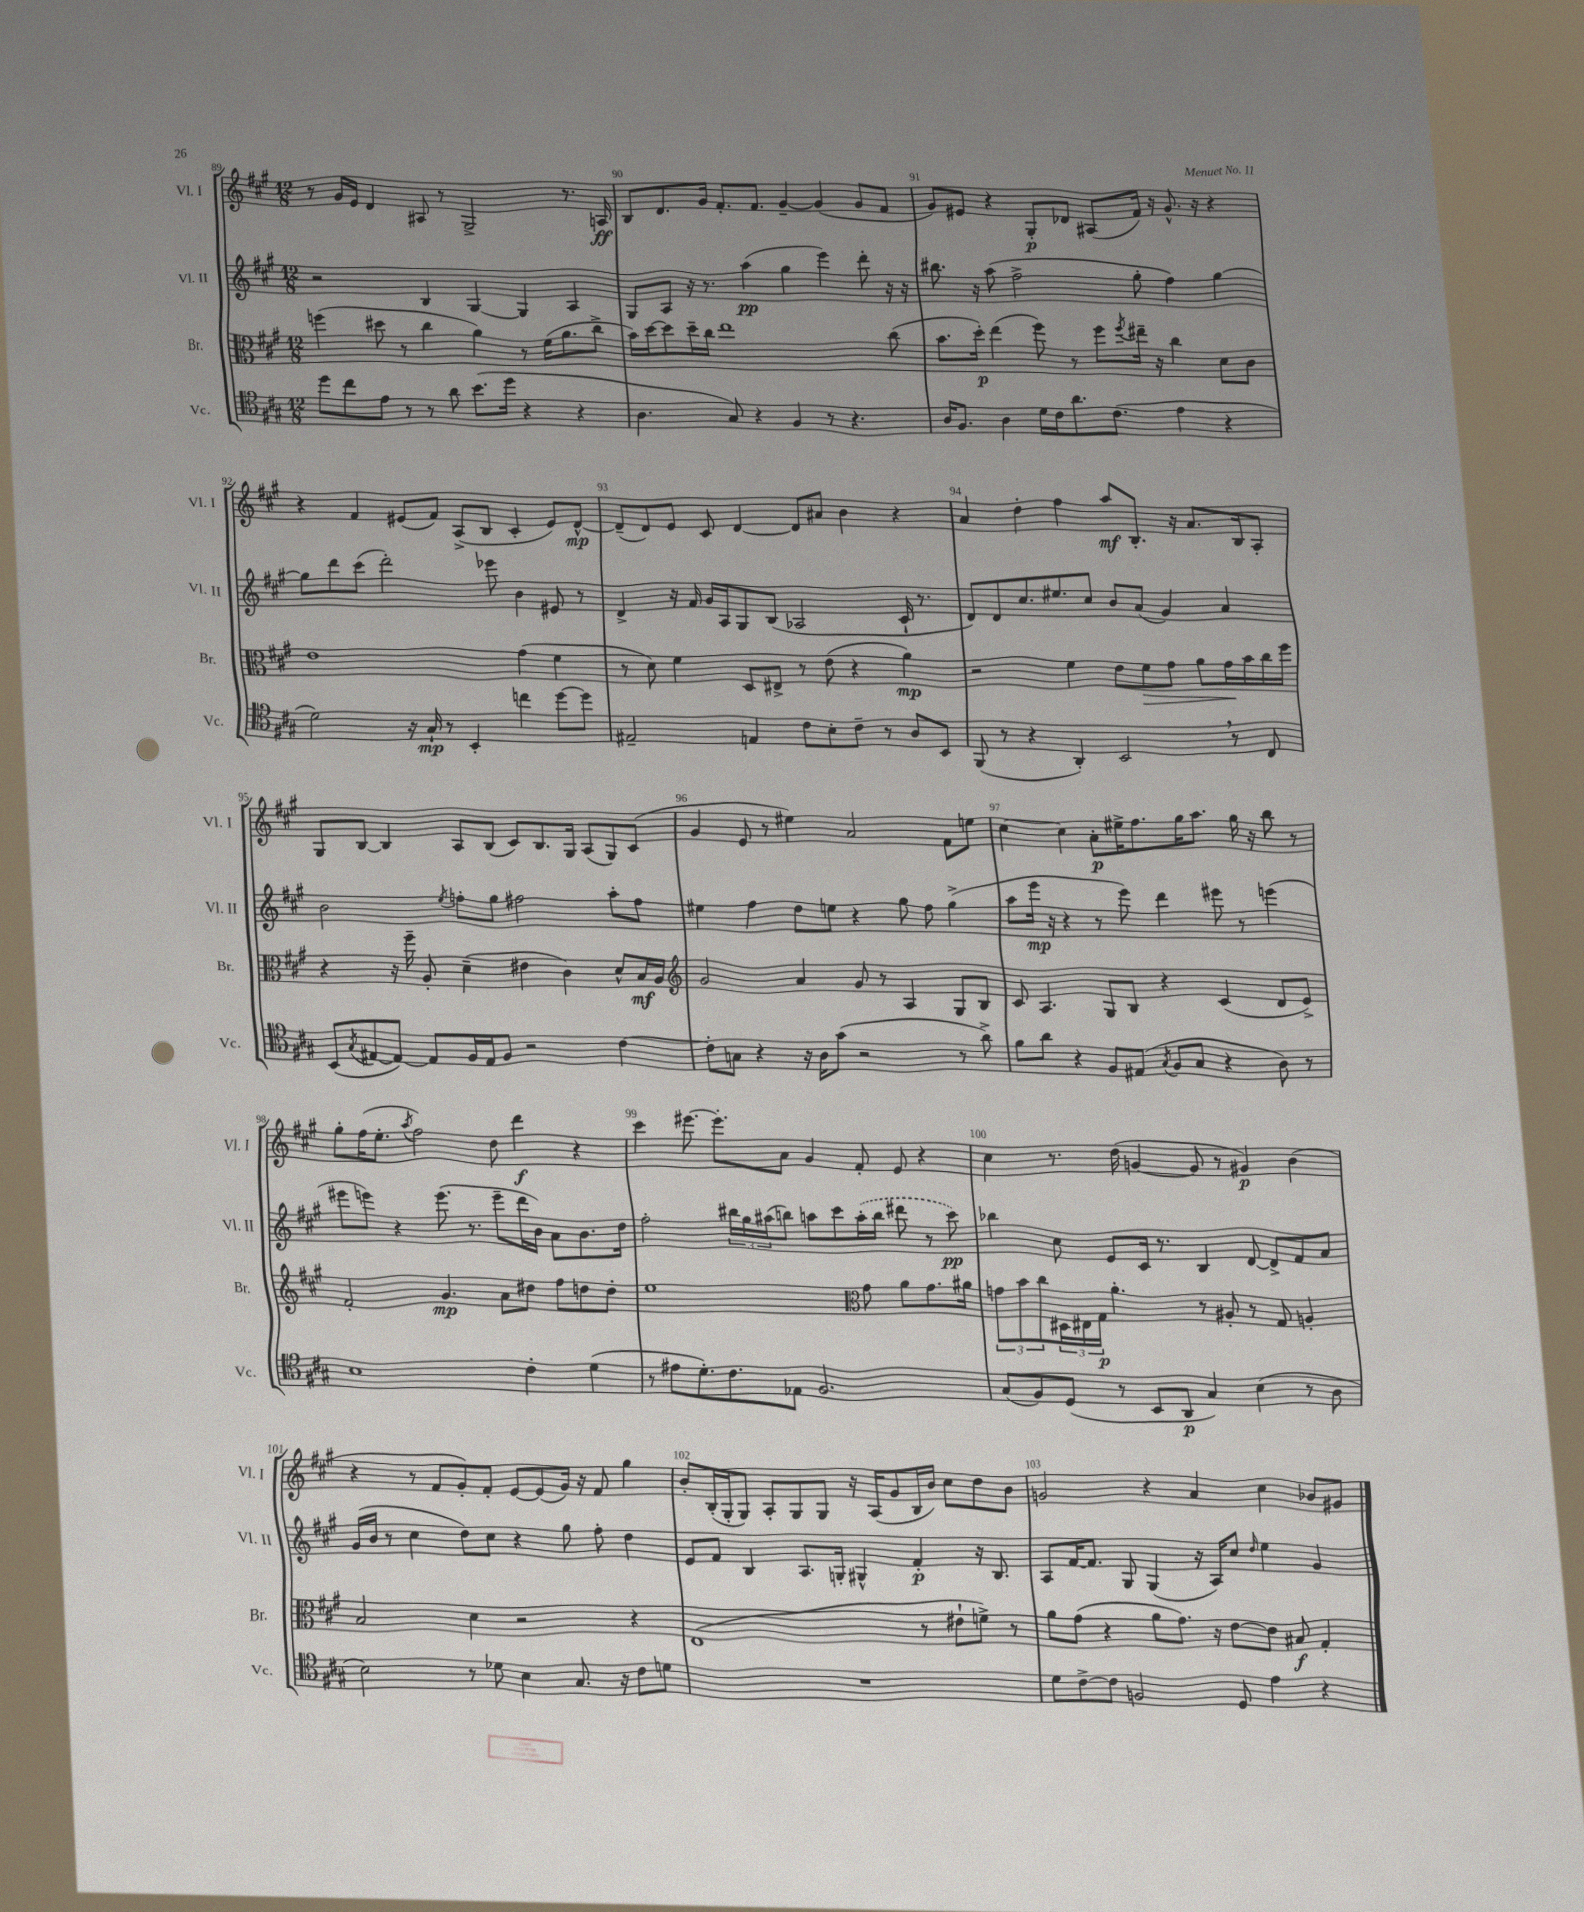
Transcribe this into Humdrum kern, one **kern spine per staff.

**kern	**kern	**kern	**kern
*staff4	*staff3	*staff2	*staff1
*clefC4	*clefC3	*clefG2	*clefG2
*k[f#c#g#]	*k[f#c#g#]	*k[f#c#g#]	*k[f#c#g#]
*M12/8	*M12/8	*M12/8	*M12/8
8dd\L	(4ff\	2r	8r
8cc#\	.	.	16g#/LL
.	.	.	16e/JJ
8e\J	8dd#\	.	4d/
8r	8r	.	.
8r	4cc#\	4B/	8A#/
8a\	.	.	8r
(8.b\L	4a\)	[4G#/	2G#^/
16dd\Jk	.	.	.
4r	8r	4G#/]	.
.	(16f#\LK	.	.
.	8.a\	.	.
4r	.	4A/	8.r
.	8cc#^\J	.	.
.	.	.	16A/
=	=	=	=
4.A\	16b\LL)	8G#/L	8B/L
.	[16dd\J	.	.
.	8dd\]	8A/J	8.d/
.	16dd~\L	16r	.
.	16cc#\JJ	8.r	16g#/Jk
8G#/)	1ee	.	8.f#'/L
4r	.	(4aa\	.
.	.	.	8.f#/J
4F#/	.	4gg#\	[4g#~/
8r	.	4eee\)	(4g#/]
4.r	.	.	.
.	.	8ddd'\	8g#/L
.	(8cc#\	16r	8f#/J
.	.	16r	.
=	=	=	=
16A/LK	8.b\L	8.bb#\	8g#/L)
8.F#/J	.	.	.
.	.	.	8e#/J
.	16dd'\Jk)	16r	.
4A\	(4ee\	(8aa\	4r
.	.	2ff#^\	.
16d\LL	8ff#\)	.	8G#'/L
16c#\J	.	.	.
8.a\	8r	.	8d-/J
.	8ff#\L	.	(8A#/L
(8.c#\J	.	.	.
.	8qff#/	.	.
.	16ee#~\Jk	8gg#'\	16f#/Jk)
.	16r	.	16r
4e\	4cc#\	4ff#\)	8.g#^^/
.	.	.	16r
4r	8d\L	[4gg#\	4r
.	8c#\J	.	.
=	=	=	=
2d\)	1e	8gg#\]L	4r
.	.	8ddd\	.
.	.	(8ccc#\J	4f#/
.	.	2ddd'\)	.
16r	.	.	(8e#/L
16G#`/	.	.	.
8r	.	.	8f#/J)
4BB'/	.	.	(8A^/L
.	.	8eee-\	8B/J
4cc\	(4g#\	4b\	4c#'/
[8dd\L	4f#\	8e#/	8e#/L)
8dd\]J	.	8r	[8d^^/J
=	=	=	=
2E#~/	8r	4d^/	(8d~/]L
.	8d\)	.	8d/)
.	4f#\	16r	8e/J
.	.	16f#/	.
.	.	16g#/LL	8c#/
.	.	16A/J	.
4E/	8D/L	8G#/	[4d/
.	8E#^/J	(8B/J	.
8c#\L	8r	2A-/	8d/]L
8B'\	(8e\	.	8a#/J
8c#~\J	4r	.	4b\
8r	.	.	.
8A/L	4a\)	16c#`/	4r
.	.	8.r	.
8BB/J	.	.	.
=	=	=	=
(8FF#/	2r	8d/L)	4a/
8r	.	8d/	.
4r	.	8.cc#/	4dd'\
.	.	8.ee#/	.
4AA'/)	4f#\	.	4ff#\
.	.	8cc#/J	.
2BB/	8e\L	8b/L	8aa/L
.	8f#\	(8a/J	8.B'/J
.	8g#\J	4g#/)	.
.	.	.	16r
.	8a\L	.	8.a/L
8r	16g#\L	4a/	.
.	16b\	.	16B/k
8C#/	16cc#\	.	8A'/J
.	16ff#\JJ	.	.
=	=	=	=
(8BB/L	4r	2b\	8G#/L
8qG#/	.	.	.
[8E#/	.	.	[8B/J
8E#/_J)	16r	.	4B/]
.	16ff#~\	.	.
8E#/]L	8A'/	.	.
.	.	8qee/	.
16F#/L	(4d~\	8ff'\L	8A/L
16E#/J	.	.	.
8F#/J	.	8gg#\J	(8B/J
2r	4e#\	2ff#\	8c#/L)
.	.	.	8.B/
.	4c#\)	.	.
.	.	.	16G#/Jk
.	.	.	(8A/L
[4c#\	8d^^/L	8aa'\L	8G#/)
.	16B/L	8ff#\J	(8c#/J
.	16A/JJ	.	.
=	=	=	=
*	*clefG2	*	*
8c#'\]L	2g#/	4ee#\	4g#/
8G\J	.	.	.
4r	.	4ff#\	8e/
.	.	.	8r
16r	4a/	8dd\L	4ee#\)
16A\LK	.	.	.
(8g#\J	.	8ee\J	.
2r	8g#/	4r	2a/
.	8r	.	.
.	4A/	8gg#\	.
.	.	8ff#\	.
8r	8G#/L	(4gg#^\	8f#\L
8a^\)	8B/J	.	8ee\J
=	=	=	=
8f#\L	8c#/	8aa\L	[4cc#\
8a\J	4.A/	16eee\Jk	.
.	.	16r	.
4r	.	4r	4cc#\]
8F#/L	8G#/L	8r	8a'\L
(8E#/J	8B/J	8eee\)	16ee#^\K
.	.	.	8.ff#\
8qG#/	.	.	.
8F#/L	4r	4ddd\	.
8G#/J	.	.	16gg#\K
.	.	.	8.aa\J
4r	(4c#/	8eee#\	.
.	.	8r	16gg#\
.	.	.	16r
8A\)	8d/L	(4eee\	8bb\
8r	8e^/J)	.	8r
=	=	=	=
1B	2f#'/	8eee#\L	8gg#'\L
.	.	8eee\J)	(16ff#\K
.	.	.	8.ee'\J
.	.	4r	.
.	.	.	8qaa/
.	.	.	2ff#\)
.	4.g#/	(8.eee\	.
.	.	8.r	.
.	8a\L	8eee~\L	8dd\
4c#'\	8dd#\J	16ddd\L	4ddd\
.	.	16b\JJ)	.
.	8ff#\L	8a\L	.
(4d\	8dd\	8.b\	4r
.	8dd'\J	.	.
.	.	16dd\Jk	.
=	=	=	=
8r	1ee	2ff#'\	4ccc#\
8e#\L	.	.	.
8.d'\)	.	.	[8.eee#\
8.c#\	.	.	8.eee#'\]L
.	.	24bb#\LL	.
.	.	24gg#\	.
.	.	(24aa#\J	.
8E-\J	.	8bb\J)	8a\J
2.F#/	.	8aa\L	4g#/
.	.	8ccc#\	.
*	*clefC3	*	*
.	8g#\	(16aa'\L	8f#'/
.	.	16bb\JJ	.
.	8a\L	8ddd#\	8e/
.	8.g#\	8r	4r
.	.	8ccc#\)	.
.	16a#\Jk	.	.
=	=	=	=
(8G#/L	12g\L	4bb-\	4cc#\
.	12b\	.	.
8F#/)	.	.	.
.	12cc#\	.	.
(8D/J	24D#\L	8cc#\	8.r
.	24E#\	.	.
.	24G#\JJ	.	.
8r	4.a'\	8e/L	.
.	.	.	(16dd\
8BB/L	.	16c#/Jk	[4g/
.	.	8.r	.
8AA/J	.	.	.
4G#/)	8r	4B/	8g/]
.	8A#'/	.	8r
(4B\	8r	[8d/	4g#/)
.	8G#/	8d^/]L	.
8r	4A'/	8f#/	(4b\
8A\	.	8a/J	.
=	=	=	=
2B\)	2B/	(16g#/LL	4r
.	.	16b/JJ	.
.	.	8r	.
.	.	4cc#\	8r
.	.	.	8f#/L
8r	4d\	8dd\L)	8g#'/)
8d-\	.	8cc#\J	8f#'/J
4B\	2r	4r	[8e/L
.	.	.	(8e/]
8.G#/	.	8gg#\	16g#/Jk)
.	.	.	16r
.	.	8ff#'\	8f#/
16r	.	.	.
8c#\L	4r	4dd\	4gg#\
8d\J	.	.	.
=	=	=	=
1.r	(1E	8e/L	8b'/L
.	.	8f#/J	(16B'/L
.	.	.	16G#'/J
.	.	4B/	8G#/J)
.	.	.	8A'/L
.	.	8.A/L	8G#/
.	.	.	8G#/J
.	.	16G'/Jk	.
.	.	4G#^^/	16r
.	.	.	(16A/LK
.	.	.	8g#/
.	8r	4f#'/	16B/L
.	.	.	16b/JJ)
.	8e#`\L	.	8cc#\L
.	8f^\J)	16r	8dd\
.	.	8.B/	.
.	8r	.	8b\J
=	=	=	=
8d\L	8a\L	8A/L	2g/
[8c#^\	(8g#\J	[16f#/K	.
.	.	8.f#/]J	.
8c#\]J	4r	.	.
2F/	.	8G#/	.
.	8a\L	(4G#/	4r
.	8.g#\J)	.	.
.	.	16r	4a/
.	16r	16A/LK)	.
8D/	[8e\L	8cc#/J	.
.	.	16qqdd/	.
4e\	8e\]J	4ee\	4cc#\
.	8B#/	.	.
4r	4G#'/	4g#/	8b-/L
.	.	.	8g#/J
==	==	==	==
*-	*-	*-	*-
